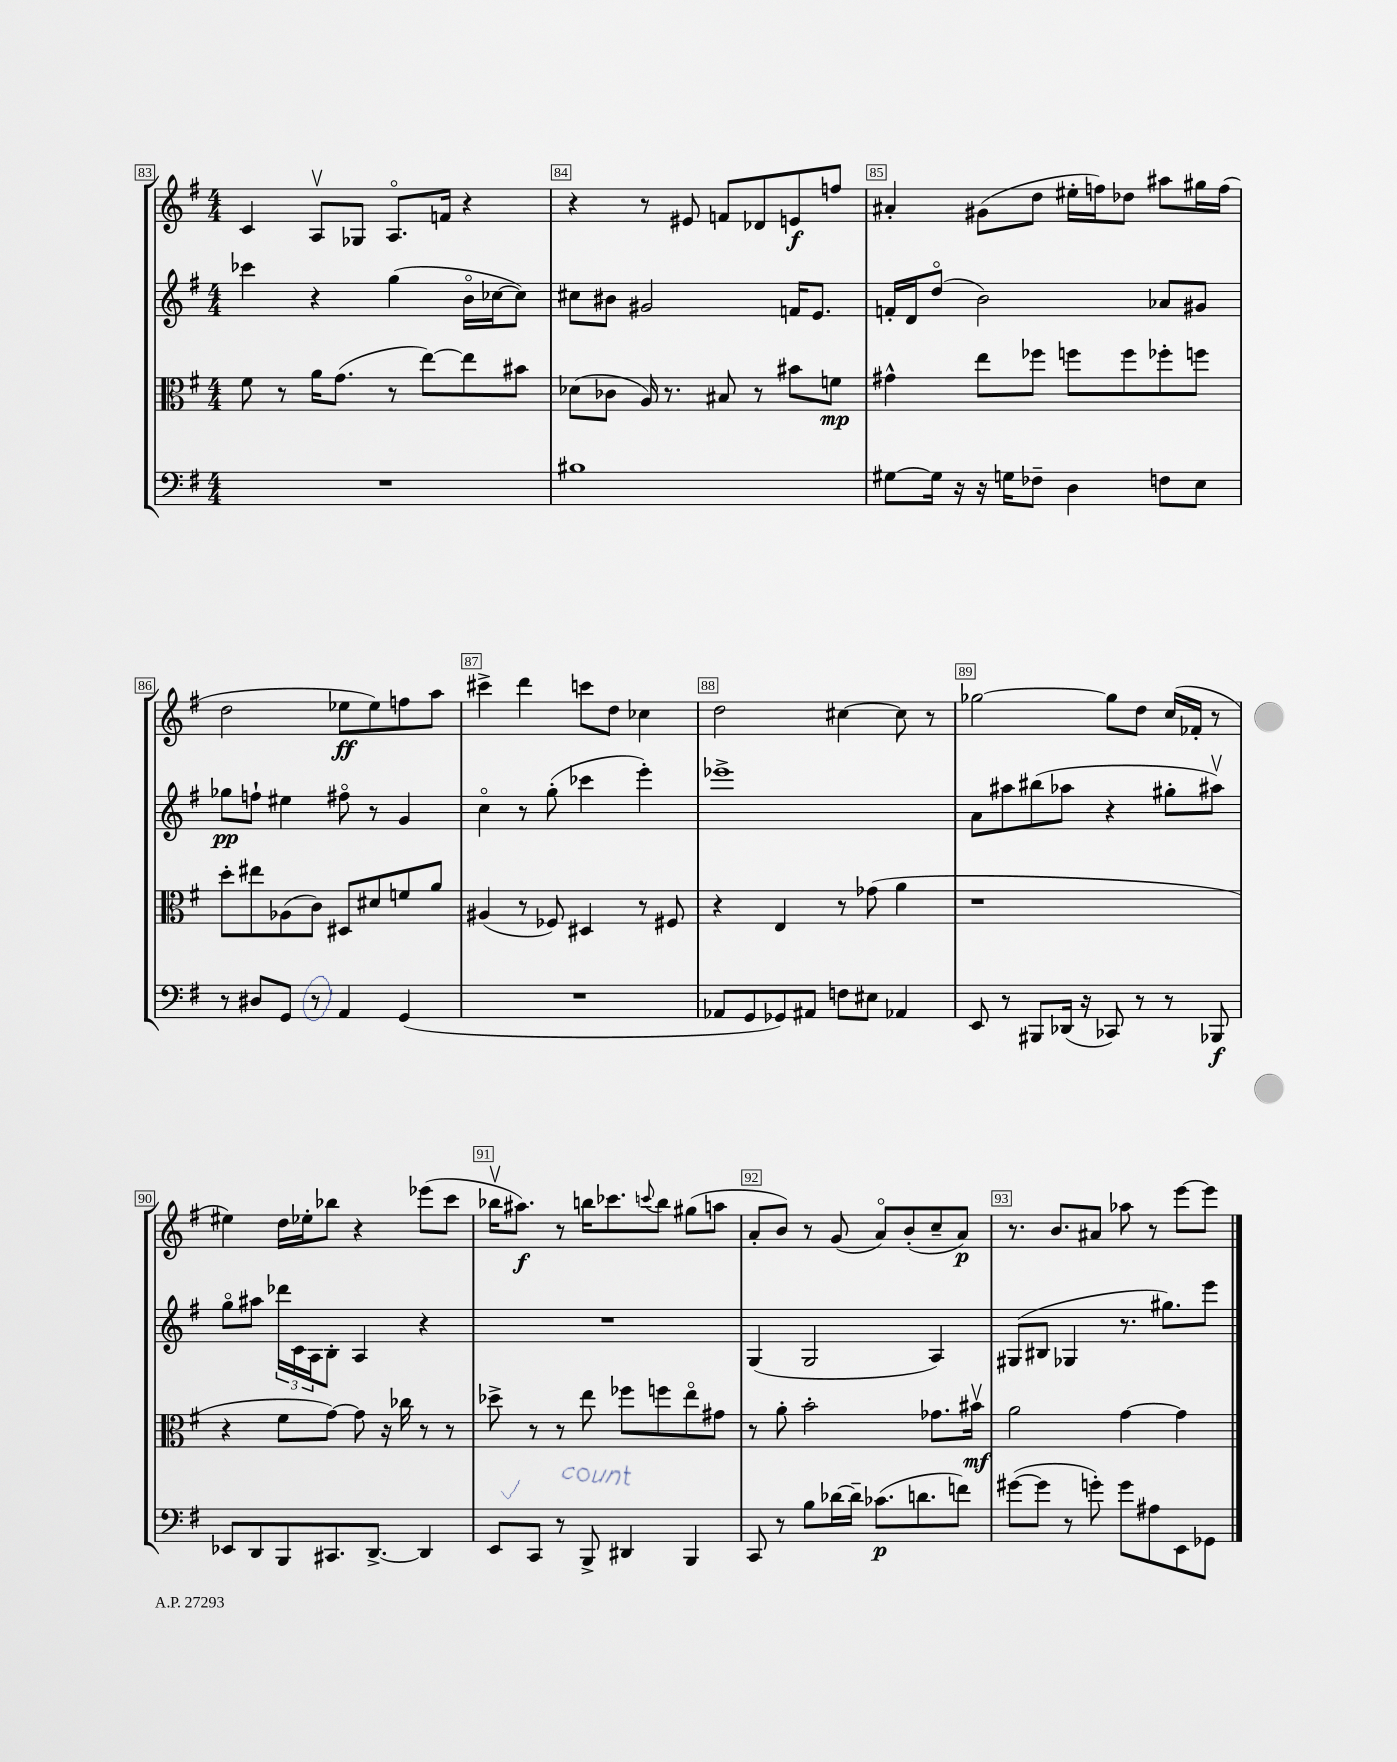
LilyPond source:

<<
\new StaffGroup <<
\new Staff = "s0" {
    \clef treble \key g \major \numericTimeSignature \time 4/4
    c'4 a8\upbow ges8 a8.\flageolet f'16 r4 |
    r4 r8 eis'8 f'8 des'8 e'8\f f''8 |
    ais'4-. gis'8( d''8 eis''16-. f''16) des''8 ais''8 gis''16 f''16( |
    d''2 ees''8\ff ees''8) f''8 a''8 |
    cis'''4-> d'''4 c'''8 d''8 ces''4 |
    d''2 cis''4~ cis''8 r8 |
    ges''2~ ges''8 d''8 c''16( fes'16-. r8 |
    eis''4) d''16 ees''16-. bes''8 r4 ees'''8( c'''8 |
    bes''16\upbow ais''8.\f) r8 b''16 ces'''8. \appoggiatura { c'''8 } b''8 gis''8( a''8 |
    a'8-. b'8) r8 g'8( a'8\flageolet) b'8-.( c''8-- a'8\p) |
    r8. b'8. ais'8 aes''8 r8 e'''8~ e'''8 \bar "|." |
}
\new Staff = "s1" {
    \clef treble \key g \major \numericTimeSignature \time 4/4
    ces'''4 r4 g''4( b'16\flageolet ces''16~ ces''8) |
    cis''8 bis'8 gis'2 f'16 e'8. |
    f'16-. d'16 d''8\flageolet( b'2) aes'8 gis'8 |
    ges''8\pp f''8-! eis''4 fis''8\flageolet r8 g'4 |
    c''4\flageolet r8 g''8-.( ces'''4 e'''4-.) |
    ees'''1-> |
    a'8 ais''8 bis''8( aes''8 r4 gis''8-. ais''8\upbow) |
    g''8\flageolet ais''8 \tuplet 3/2 { des'''16 c'16 a16 } b8-. a4 r4 |
    R1 |
    g4( g2 a4) |
    gis8( bis8 ges4 r8. gis''8.) e'''8 \bar "|." |
}
\new Staff = "s2" {
    \clef alto \key g \major \numericTimeSignature \time 4/4
    fis'8 r8 a'16 g'8.( r8 e''8~) e''8 bis'8 |
    des'8( ces'8 a16) r8. bis8 r8 bis'8 f'8\mp |
    gis'4-^ e''8 fes''8 f''8 f''8 fes''8-. f''8 |
    d''8-. eis''8 aes8( c'8) dis8 dis'8 f'8 a'8 |
    ais4( r8 fes8) dis4 r8 fis8 |
    r4 e4 r8 ges'8( a'4 |
    r1 |
    r4 fis'8 g'8~) g'8 r16 ces''16 r8 r8 |
    des''8-> r8 r8 e''8 fes''8 f''8 e''8\flageolet gis'8 |
    r8 a'8-. b'2-. ges'8. bis'16\upbow\mf |
    a'2 g'4~ g'4 \bar "|." |
}
\new Staff = "s3" {
    \clef bass \key g \major \numericTimeSignature \time 4/4
    R1 |
    bis1 |
    gis8~ gis16 r16 r16 g16 fes8-- d4 f8 e8 |
    r8 dis8 g,8 r8 a,4 g,4( |
    R1 |
    aes,8 g,8 ges,8) ais,8 f8 eis8 aes,4 |
    e,8 r8 bis,,8 des,16( r16 ces,8) r8 r8 bes,,8\f |
    ees,8 d,8 b,,8 cis,8. d,8.~-> d,4 |
    e,8 c,8 r8 b,,8-> dis,4 b,,4 |
    c,8 r8 b8 des'16~ des'16-- ces'8.\p( d'8. f'8) |
    gis'8~( gis'8 r8 g'8-.) g'8 ais8 e,8 ges,8 \bar "|." |
}
>>
>>
\layout { \context { \Score currentBarNumber = #83 \override BarNumber.break-visibility = ##(#f #t #t) barNumberVisibility = #all-bar-numbers-visible \override BarNumber.stencil = #(make-stencil-boxer 0.1 0.3 ly:text-interface::print) } }
